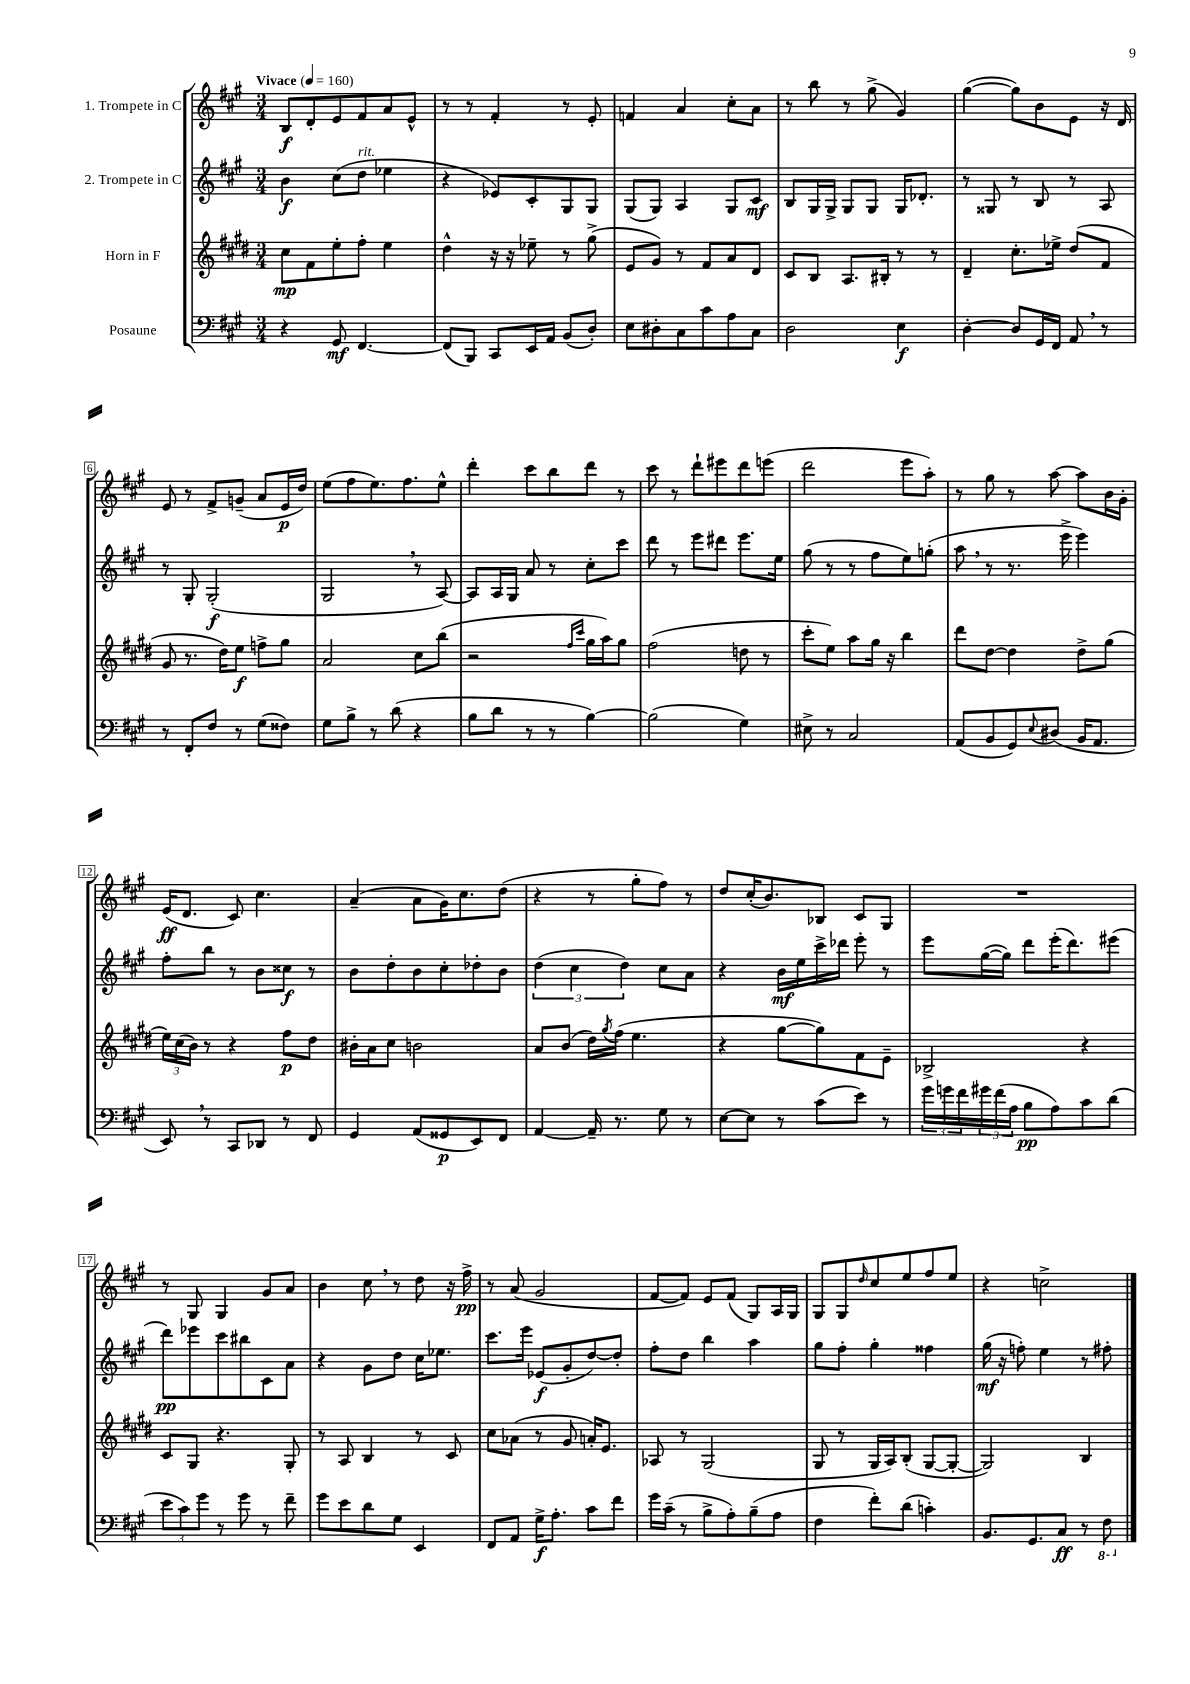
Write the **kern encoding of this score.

**kern	**dynam	**kern	**dynam	**kern	**dynam	**kern	**dynam
*part4	*part4	*part3	*part3	*part2	*part2	*part1	*part1
*staff4	*staff4	*staff3	*staff3	*staff2	*staff2	*staff1	*staff1
*I"Posaune	*	*I"Horn in F	*	*I"2. Trompete in C	*	*I"1. Trompete in C	*
*clefF4	*	*clefG2	*	*clefG2	*	*clefG2	*
*k[f#c#g#]	*	*k[f#c#g#d#]	*	*k[f#c#g#]	*	*k[f#c#g#]	*
*M3/4	*	*M3/4	*	*M3/4	*	*M3/4	*
*MM160	*	*MM160	*	*MM160	*	*MM160	*
=1	=1	=1	=1	=1	=1	=1	=1
!	!	!	!	!	!	!LO:TX:a:B:t=Vivace	!
4r	.	8cc#\L	mp	4b\	f	8B/L	f
.	.	8f#\	.	.	.	8d'/	.
8GG#/	mf	8ee'\	.	(8cc#\L	.	8e/	.
!	!	!	!	!LO:TX:a:i:t=rit.	!	!	!
[4.FF#/	.	8ff#'\J	.	8dd\J	.	8f#/	.
.	.	4ee\	.	4ee-X\	.	8a/	.
.	.	.	.	.	.	8e^^/J	.
=2	=2	=2	=2	=2	=2	=2	=2
(8FF#/L]	.	4dd#^^\	.	4r	.	8r	.
8BBB/J)	.	.	.	.	.	8r	.
8CC#/L	.	16r	.	8e-X/L)	.	4f#'/	.
.	.	16r	.	.	.	.	.
16EE/L	.	8ee-X~\	.	8c#'/	.	.	.
16AA/JJ	.	.	.	.	.	.	.
(8BB/L	.	8r	.	8G#/	.	8r	.
8D'/J)	.	(8gg#^\	.	8G#/J	.	8e'/	.
=3	=3	=3	=3	=3	=3	=3	=3
8E\L	.	8e/L	.	(8G#/L	.	4fn/	.
8D#X'\	.	8g#/J)	.	8G#/J)	.	.	.
8C#\	.	8r	.	4A/	.	4a/	.
8c#\	.	8f#/L	.	.	.	.	.
8A\	.	8a/	.	8G#/L	.	8cc#'\L	.
8C#\J	.	8d#/J	.	8c#/J	mf	8a\J	.
=4	=4	=4	=4	=4	=4	=4	=4
2D\	.	8c#/L	.	8B/L	.	8r	.
.	.	8B/J	.	16G#/L	.	8bb\	.
.	.	.	.	16G#^/JJ	.	.	.
.	.	8.A/L	.	8G#/L	.	8r	.
.	.	.	.	8G#/J	.	(8gg#^\	.
.	.	16B#X'/Jk	.	.	.	.	.
4E\	f	8r	.	16G#/KL	.	4g#/)	.
.	.	.	.	8.d-X'/J	.	.	.
.	.	8r	.	.	.	.	.
=5	=5	=5	=5	=5	=5	=5	=5
[4D'\	.	4d#~/	.	8r	.	([4gg#\	.
.	.	.	.	8G##X/	.	.	.
8D/L]	.	8.cc#'\L	.	8r	.	8gg#\L])	.
16GG#/L	.	.	.	8B/	.	8b\	.
16FF#/JJ	.	16ee-X^\Jk	.	.	.	.	.
8AA,/	.	(8dd#/L	.	8r	.	8e\J	.
8r	.	8f#/J	.	8A/	.	16r	.
.	.	.	.	.	.	16d/	.
!!LO:LB:g=z
=6	=6	=6	=6	=6	=6	=6	=6
8r	.	8g#/	.	8r	.	8e/	.
8FF#'/L	.	8.r	.	8G#'/	.	8r	.
8F#/J	.	.	.	(2G#'/	f	8f#^/L	.
.	.	16dd#\KL)	.	.	.	.	.
8r	.	8ee\J	f	.	.	(8gn~/J	.
(8G#\L	.	8ffn^\L	.	.	.	8a/L	.
8F##X\J)	.	8gg#\J	.	.	.	16e/L	p
.	.	.	.	.	.	16dd/JJ)	.
=7	=7	=7	=7	=7	=7	=7	=7
8G#\L	.	2a/	.	2G#,/	.	(8ee\L	.
8B^\J	.	.	.	.	.	8ff#\	.
8r	.	.	.	.	.	8.ee\)	.
(8d\	.	.	.	.	.	.	.
.	.	.	.	.	.	8.ff#\	.
4r	.	8cc#\L	.	8r	.	.	.
.	.	(8bb\J	.	[8A/)	.	8ee^^\J	.
=8	=8	=8	=8	=8	=8	=8	=8
8B\L	.	2r	.	8A/L]	.	4ddd'\	.
8d\J	.	.	.	16A/L	.	.	.
.	.	.	.	16G#/JJ	.	.	.
8r	.	.	.	8a/	.	8ccc#\L	.
8r	.	.	.	8r	.	8bb\	.
.	.	16qqff#/LL	.	.	.	.	.
.	.	16qqccc#/JJ	.	.	.	.	.
[4B\)	.	16gg#\LL	.	8cc#'\L	.	8ddd\J	.
.	.	16aa\J)	.	.	.	.	.
.	.	8gg#\J	.	8ccc#\J	.	8r	.
=9	=9	=9	=9	=9	=9	=9	=9
(2B\]	.	(2ff#\	.	8ddd\	.	8ccc#\	.
.	.	.	.	8r	.	8r	.
.	.	.	.	8eee\L	.	8ddd`\L	.
.	.	.	.	8ddd#X\J	.	8eee#X\	.
4G#\)	.	8ddn\	.	8.eee\L	.	8ddd\	.
.	.	8r	.	.	.	(8eeen\J	.
.	.	.	.	16ee\Jk	.	.	.
=10	=10	=10	=10	=10	=10	=10	=10
8E#X^\	.	8ccc#'\L	.	(8gg#\	.	2ddd\	.
8r	.	8ee\J)	.	8r	.	.	.
2C#/	.	8aa\L	.	8r	.	.	.
.	.	16gg#\Jk	.	8ff#\L	.	.	.
.	.	16r	.	.	.	.	.
.	.	4bb\	.	8ee\)	.	8eee\L	.
.	.	.	.	(8ggn'\J	.	8aa'\J)	.
=11	=11	=11	=11	=11	=11	=11	=11
(8AA/L	.	8ddd#\L	.	8aa,\	.	8r	.
8BB/	.	[8dd#\J	.	8r	.	8gg#\	.
8GG#/)	.	4dd#\]	.	8.r	.	8r	.
8qqE/	.	.	.	.	.	.	.
(8D#X/J	.	.	.	.	.	[8aa\	.
.	.	.	.	16eee^\	.	.	.
16BB/KL	.	8dd#^\L	.	4eee\)	.	8aa\L]	.
8.AA/J	.	.	.	.	.	.	.
.	.	(8gg#\J	.	.	.	16b\L	.
.	.	.	.	.	.	16g#'\JJ	.
!!LO:LB:g=z
=12	=12	=12	=12	=12	=12	=12	=12
8EE,/)	.	24ee\LL)	.	8ff#'\L	.	(16e/KL	ff
.	.	(24cc#\	.	.	.	.	.
.	.	.	.	.	.	8.d/J	.
.	.	24b\JJ)	.	.	.	.	.
8r	.	8r	.	8bb\J	.	.	.
8CC#/L	.	4r	.	8r	.	8c#/)	.
8DD-X/J	.	.	.	8b\L	.	4.cc#\	.
8r	.	8ff#\L	p	8cc##X\J	f	.	.
8FF#/	.	8dd#\J	.	8r	.	.	.
=13	=13	=13	=13	=13	=13	=13	=13
4GG#/	.	16b#X'\LL	.	8b\L	.	(4a~/	.
.	.	16a\J	.	.	.	.	.
.	.	8cc#\J	.	8dd'\	.	.	.
(8AA/L	.	2bn\	.	8b\	.	8a\L	.
8GG##X/	p	.	.	8cc#'\	.	16g#\K)	.
.	.	.	.	.	.	8.cc#\	.
8EE/)	.	.	.	8dd-X'\	.	.	.
8FF#/J	.	.	.	8b\J	.	(8dd\J	.
=14	=14	=14	=14	=14	=14	=14	=14
[4AA/	.	8a/L	.	(6dd\	.	4r	.
.	.	(8b/J	.	.	.	.	.
.	.	.	.	6cc#\	.	.	.
16AA~/]	.	16dd#\LL)	.	.	.	8r	.
.	.	8qgg#/	.	.	.	.	.
8.r	.	(16ff#\JJ	.	.	.	.	.
.	.	.	.	6dd\)	.	.	.
.	.	4.ee\	.	.	.	8gg#'\L	.
8G#\	.	.	.	8cc#\L	.	8ff#\J)	.
8r	.	.	.	8a\J	.	8r	.
=15	=15	=15	=15	=15	=15	=15	=15
[8E\L	.	4r	.	4r	.	8dd/L	.
8E\J]	.	.	.	.	.	(16cc#'/K	.
.	.	.	.	.	.	8.b/)	.
8r	.	[8gg#\L	.	16b\LL	mf	.	.
.	.	.	.	16ee\	.	.	.
(8c#\L	.	8gg#\])	.	16ccc#^\	.	8B-X/J	.
.	.	.	.	16ddd-X\JJ	.	.	.
8e\J)	.	8f#\	.	8eee'\	.	8c#/L	.
8r	.	8e~\J	.	8r	.	8G#/J	.
=16	=16	=16	=16	=16	=16	=16	=16
24g#\LL	.	2B-X^/	.	8eee\L	.	2.r	.
24gn\	.	.	.	.	.	.	.
24f#\	.	.	.	.	.	.	.
24g#X\	.	.	.	([16gg#\L	.	.	.
(24f#\	.	.	.	.	.	.	.
.	.	.	.	16gg#\JJ])	.	.	.
24A\JJ	.	.	.	.	.	.	.
8B\L	pp	.	.	8ddd\L	.	.	.
8A\)	.	.	.	(16eee'\K	.	.	.
.	.	.	.	8.ddd\)	.	.	.
8c#\	.	4r	.	.	.	.	.
(8d\J	.	.	.	(8eee#X\J	.	.	.
!!LO:LB:g=z
=17	=17	=17	=17	=17	=17	=17	=17
12e\L	.	8c#/L	.	8ddd\L)	pp	8r	.
12c#\)	.	.	.	.	.	.	.
.	.	8G#/J	.	8eee-X\	.	8G#/	.
12g#\J	.	.	.	.	.	.	.
8r	.	4.r	.	8ccc#\	.	4G#/	.
8g#\	.	.	.	8bb#X\	.	.	.
8r	.	.	.	8c#\	.	8g#/L	.
8f#~\	.	8G#'/	.	8a\J	.	8a/J	.
=18	=18	=18	=18	=18	=18	=18	=18
8g#\L	.	8r	.	4r	.	4b\	.
8e\	.	8A/	.	.	.	.	.
8d\	.	4B/	.	8g#\L	.	8cc#,\	.
8G#\J	.	.	.	8dd\J	.	8r	.
4EE/	.	8r	.	16cc#\KL	.	8dd\	.
.	.	.	.	8.ee-X\J	.	.	.
.	.	8c#/	.	.	.	16r	.
.	.	.	.	.	.	16ff#^\	pp
=19	=19	=19	=19	=19	=19	=19	=19
8FF#/L	.	8cc#\L	.	8.ccc#\L	.	8r	.
8AA/J	.	(8a-X\J	.	.	.	(8a/	.
.	.	.	.	16eee\Jk	.	.	.
16G#^\KL	f	8r	.	(8e-X/L	f	2g#/	.
8.A'\J	.	.	.	.	.	.	.
.	.	8g#/	.	8g#'/	.	.	.
8c#\L	.	16an'/KL)	.	[8dd/)	.	.	.
.	.	8.e/J	.	.	.	.	.
8f#\J	.	.	.	8dd'/J]	.	.	.
=20	=20	=20	=20	=20	=20	=20	=20
16g#\LL	.	8A-X/	.	8ff#'\L	.	[8f#/L	.
(16c#~\JJ	.	.	.	.	.	.	.
8r	.	8r	.	8dd\J	.	8f#/J])	.
8B^\L	.	(2G#/	.	4bb\	.	8e/L	.
8A'\)	.	.	.	.	.	(8f#/J	.
(8B~\	.	.	.	4aa\	.	8G#/L)	.
8A\J	.	.	.	.	.	16A/L	.
.	.	.	.	.	.	16G#/JJ	.
=21	=21	=21	=21	=21	=21	=21	=21
4F#\	.	8G#/	.	8gg#\L	.	8G#/L	.
.	.	8r	.	8ff#'\J	.	8G#/	.
.	.	.	.	.	.	16qqdd/	.
8f#'\L)	.	16G#/LL	.	4gg#'\	.	8cc#/	.
.	.	16A/J)	.	.	.	.	.
(8d\J	.	(8B'/J	.	.	.	8ee/	.
4cn'\)	.	[8G#/L	.	4ff##X\	.	8ff#/	.
.	.	8G#'/J_	.	.	.	8ee/J	.
=22	=22	=22	=22	=22	=22	=22	=22
8.BB/L	.	2G#/])	.	(16gg#\	mf	4r	.
.	.	.	.	16r	.	.	.
.	.	.	.	8ffn'\)	.	.	.
8.GG#/	.	.	.	.	.	.	.
.	.	.	.	4ee\	.	2ccn^\	.
8C#/J	ff	.	.	.	.	.	.
8r	.	4B/	.	8r	.	.	.
*8ba	*	*	*	*	*	*	*
8FF#\	.	.	.	8ff#X'\	.	.	.
*X8ba	*	*	*	*	*	*	*
==	==	==	==	==	==	==	==
*-	*-	*-	*-	*-	*-	*-	*-
